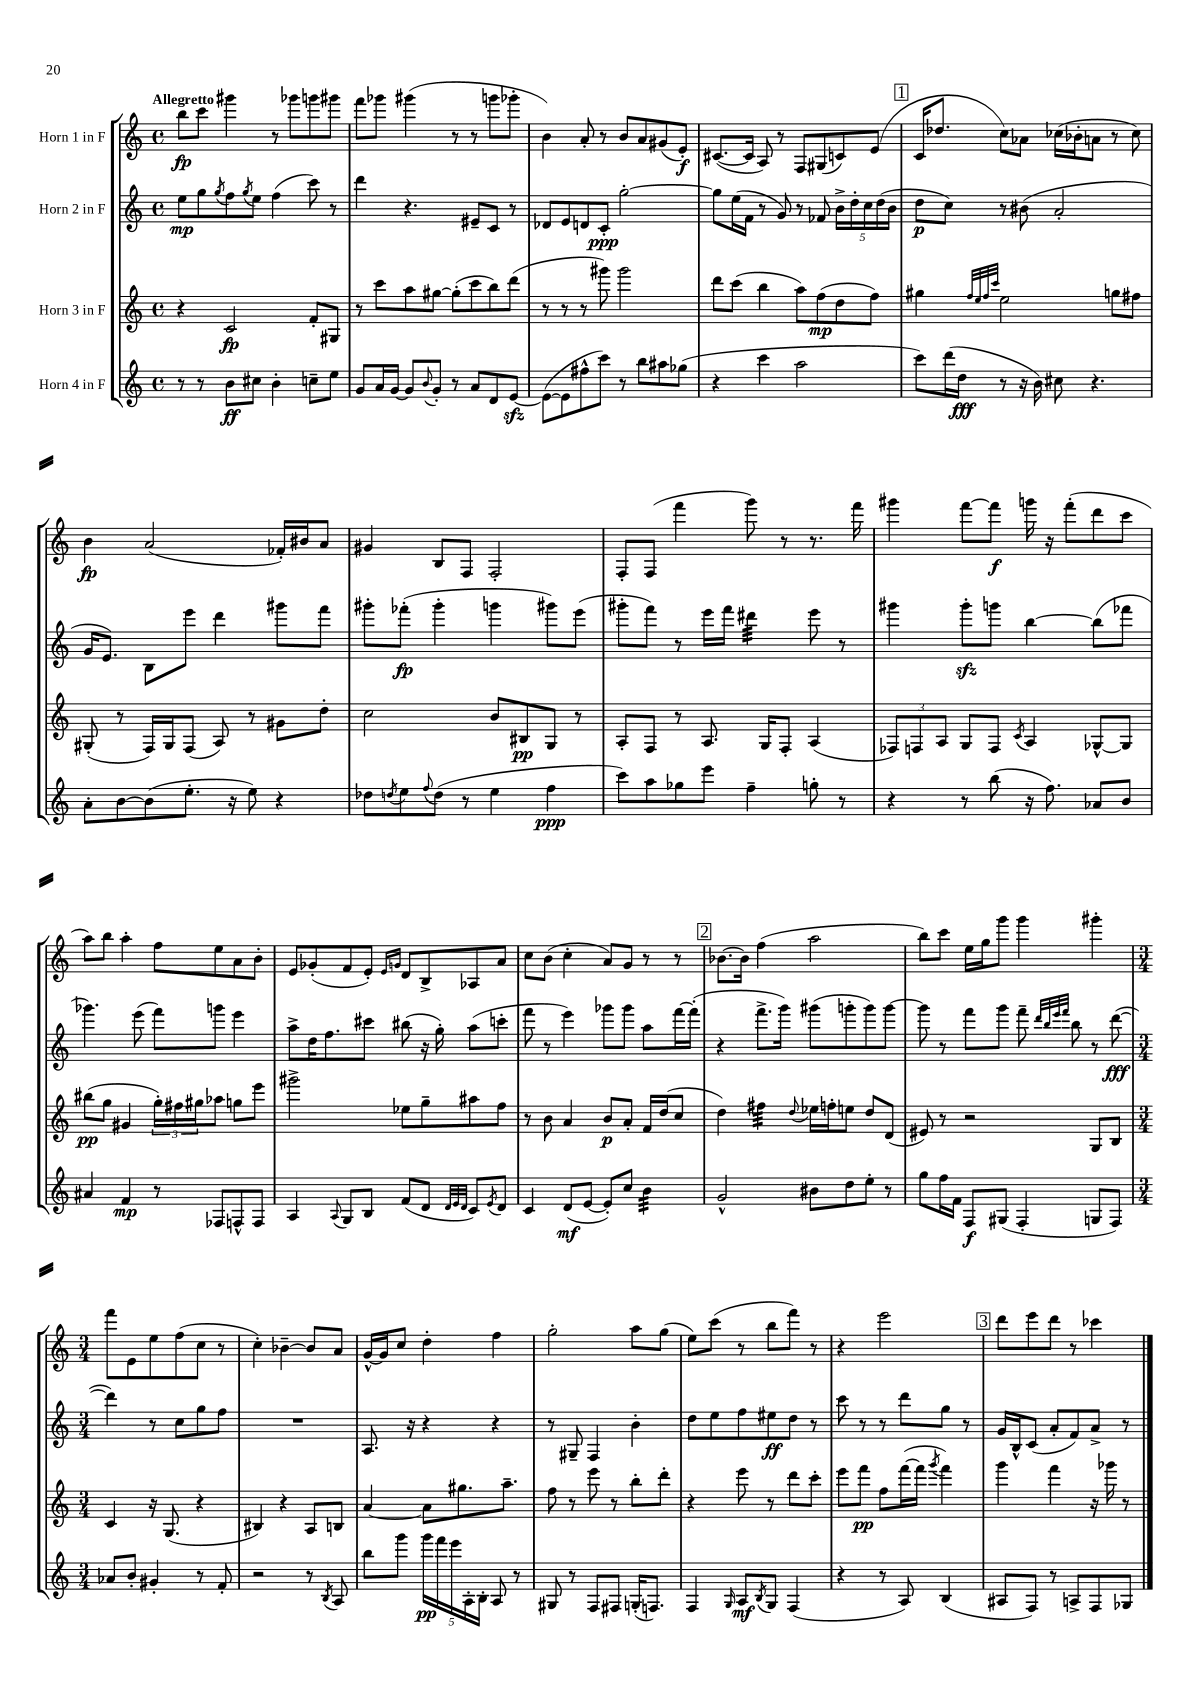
<<
\new StaffGroup <<
\new Staff = "s0" \with { instrumentName = "Horn 1 in F" } {
    \clef treble \key c \major \defaultTimeSignature \time 4/4 \tempo "Allegretto"
    b''8\fp c'''8 gis'''4 r8 ges'''8 g'''8 gis'''8 |
    f'''8 ges'''8 gis'''4( r8 r8 g'''8 ges'''8-. |
    b'4) a'8-. r8 b'8 a'8 gis'8( e'8-.\f) |
    cis'8.~( cis'16 a8) r8 f8 gis8( c'8) e'8( |
    \mark \markup { \box "1" } c'16 des''8. c''8) aes'8 ces''16( bes'16-. a'8 r8 ces''8) |
    b'4\fp a'2( fes'16-.) bis'16 a'8 |
    gis'4 b8 f8 f2-. |
    f8-. f8( f'''4 g'''8) r8 r8. f'''16 |
    gis'''4 f'''8~ f'''8\f g'''16 r16 f'''8-.( d'''8 c'''8 |
    a''8) b''8 a''4-. f''8 e''8 a'8 b'8-. |
    e'8 ges'8-.( f'8 e'8-.) \grace { e'16 g'16 } d'8 b8-> aes8 a'8 |
    c''8 b'8( c''4-. a'8) g'8 r8 r8 |
    \mark \markup { \box "2" } bes'8.~ bes'16 f''4( a''2 |
    b''8) c'''8 e''16 g''16 g'''8 g'''4 gis'''4-. |
    \numericTimeSignature \time 3/4 f'''8 e'8 e''8 f''8( c''8 r8 |
    c''4-.) bes'4~-- bes'8 a'8 |
    g'16~-^ g'16 c''8 d''4-. f''4 |
    g''2-. a''8 g''8( |
    e''8) c'''8( r8 b''8 f'''8) r8 |
    r4 e'''2 |
    \mark \markup { \box "3" } d'''8 e'''8 d'''8 r8 ces'''4 \bar "|." |
}
\new Staff = "s1" \with { instrumentName = "Horn 2 in F" } {
    \clef treble \key c \major \defaultTimeSignature \time 4/4
    e''8\mp g''8 \acciaccatura { g''8 } f''8 \acciaccatura { g''8 } e''8 f''4( c'''8) r8 |
    d'''4 r4. eis'8-- c'8 r8 |
    des'8 e'8 d'8 c'8-.\ppp g''2~-. |
    g''8 e''16( f'16 r8 g'8) r8 fes'8 \tuplet 5/4 { b'16-> d''16-. c''16 d''16( b'16 } |
    \mark \markup { \box "1" } d''8\p c''8) r8 bis'8( a'2-. |
    g'16 e'8.) b8 e'''8 d'''4 gis'''8 f'''8 |
    gis'''8-. fes'''8-.\fp( gis'''4-. g'''4 gis'''8) e'''8( |
    gis'''8-. f'''8) r8 e'''16 f'''16 dis'''4:32 e'''8 r8 |
    gis'''4 gis'''8-.\sfz g'''8 b''4~ b''8( fes'''8 |
    ges'''4.) e'''8( f'''8) g'''8 e'''4 |
    a''8-> d''16 f''8. cis'''8 bis''8( r16 g''16-.) a''8( c'''8-. |
    f'''8 r8 e'''4) ges'''8 ges'''8 a''8 f'''16~ f'''16-.( |
    \mark \markup { \box "2" } r4 f'''8.-> g'''16) gis'''8( g'''8-. g'''8) g'''8~ |
    g'''8 r8 f'''8 g'''8 f'''8-- \grace { d'''32 b''32 e'''32 f'''32 } b''8 r8 d'''8~\fff( |
    \numericTimeSignature \time 3/4 d'''4) r8 c''8 g''8 f''8 |
    R2. |
    a8. r16 r4 r4 |
    r8 gis8-- f4 b'4-. |
    d''8 e''8 f''8 eis''8\ff d''8 r8 |
    c'''8 r8 r8 d'''8 g''8 r8 |
    \mark \markup { \box "3" } g'16 b16-^ c'8( a'8-. f'8) a'8-> r8 \bar "|." |
}
\new Staff = "s2" \with { instrumentName = "Horn 3 in F" } {
    \clef treble \key c \major \defaultTimeSignature \time 4/4
    r4 c'2\fp f'8-. gis8 |
    r8 c'''8 a''8 gis''8~ gis''8-.( c'''8 b''8) d'''8( |
    r8 r8 r8 gis'''8) gis'''2 |
    d'''8 c'''8( b''4 a''8) f''8\mp( d''8 f''8) |
    \mark \markup { \box "1" } gis''4 \grace { f''32 e''32 f''32 c'''32 } e''2 g''8 fis''8 |
    gis8-.( r8 f16) gis16 f8( a8) r8 gis'8 d''8-. |
    c''2 b'8 bis8\pp g8 r8 |
    a8-. f8 r8 a8. g16 f8-. a4( |
    \tuplet 3/2 { fes8) f8 a8 } g8 f8 \acciaccatura { c'8 } a4 ges8~-^ ges8 |
    bis''8\pp( g''8 gis'4 \tuplet 3/2 { g''16-.) fis''16 gis''16 } aes''8 g''8 e'''8 |
    gis'''2-> ees''8 g''8-- ais''8 f''8 |
    r8 b'8 a'4 b'8\p a'8-. f'16 d''16( c''8 |
    \mark \markup { \box "2" } d''4) fis''4:32 \appoggiatura { d''8 } ees''16 f''16-. e''8 d''8 d'8( |
    eis'8) r8 r2 g8 b8 |
    \numericTimeSignature \time 3/4 c'4 r16 g8.( r4 |
    bis4) r4 a8 b8 |
    a'4~ a'8 gis''8. a''8.-- |
    f''8 r8 e'''8 r8 b''8-. d'''8-. |
    r4 e'''8 r8 d'''8 c'''8-. |
    e'''8 f'''8\pp f''8 f'''16~( f'''16 \acciaccatura { g'''8 } f'''4) |
    \mark \markup { \box "3" } g'''4 f'''4 r16 ges'''16 r8 \bar "|." |
}
\new Staff = "s3" \with { instrumentName = "Horn 4 in F" } {
    \clef treble \key c \major \defaultTimeSignature \time 4/4
    r8 r8 b'8\ff cis''8 b'4-. c''8-- e''8 |
    g'8 a'16 g'16~ g'8 \appoggiatura { b'8 } g'8-. r8 a'8 d'8 e'8~\sfz |
    e'8~( e'8 fis''8-^ c'''8) r8 b''8 ais''8 ges''8( |
    r4 c'''4 a''2 |
    \mark \markup { \box "1" } c'''8) d'''16( d''16\fff r8 r16 b'16) cis''8 r4. |
    a'8-. b'8~ b'8( e''8.-. r16 e''8) r4 |
    des''8 \acciaccatura { d''8 } e''8 \appoggiatura { f''8 } d''8( r8 e''4 f''4\ppp |
    c'''8) a''8 ges''8 e'''8 f''4-- g''8-. r8 |
    r4 r8 b''8( r16 f''8.) aes'8 b'8 |
    ais'4 f'4\mp r8 fes8 f8-^ f8 |
    a4 \appoggiatura { a8 } g8 b8 f'8( d'8 \grace { d'32 e'32 d'32 } c'8) \acciaccatura { e'8 } d'8 |
    c'4 d'8\mf( e'8~ e'8-.) c''8 b'4:32 |
    \mark \markup { \box "2" } g'2-^ bis'8 d''8 e''8-. r8 |
    g''8 f''16 f'16 f8\f gis8( f4-. g8 f8) |
    \numericTimeSignature \time 3/4 aes'8 b'8-. gis'4-. r8 f'8-. |
    r2 r8 \acciaccatura { b8 } a8 |
    b''8 g'''8 \tuplet 5/4 { g'''16\pp f'''16 e'''16 a16-. b16-. } a8 r8 |
    gis8 r8 f8 fis8 g16-.( f8.) |
    f4 \grace { g16 } a8\mf \acciaccatura { b8 } g8 f4( |
    r4 r8 a8) b4( |
    \mark \markup { \box "3" } ais8 f8) r8 a8-> f8 ges8 \bar "|." |
}
>>
>>
\layout { \context { \Score \remove "Bar_number_engraver" } }
